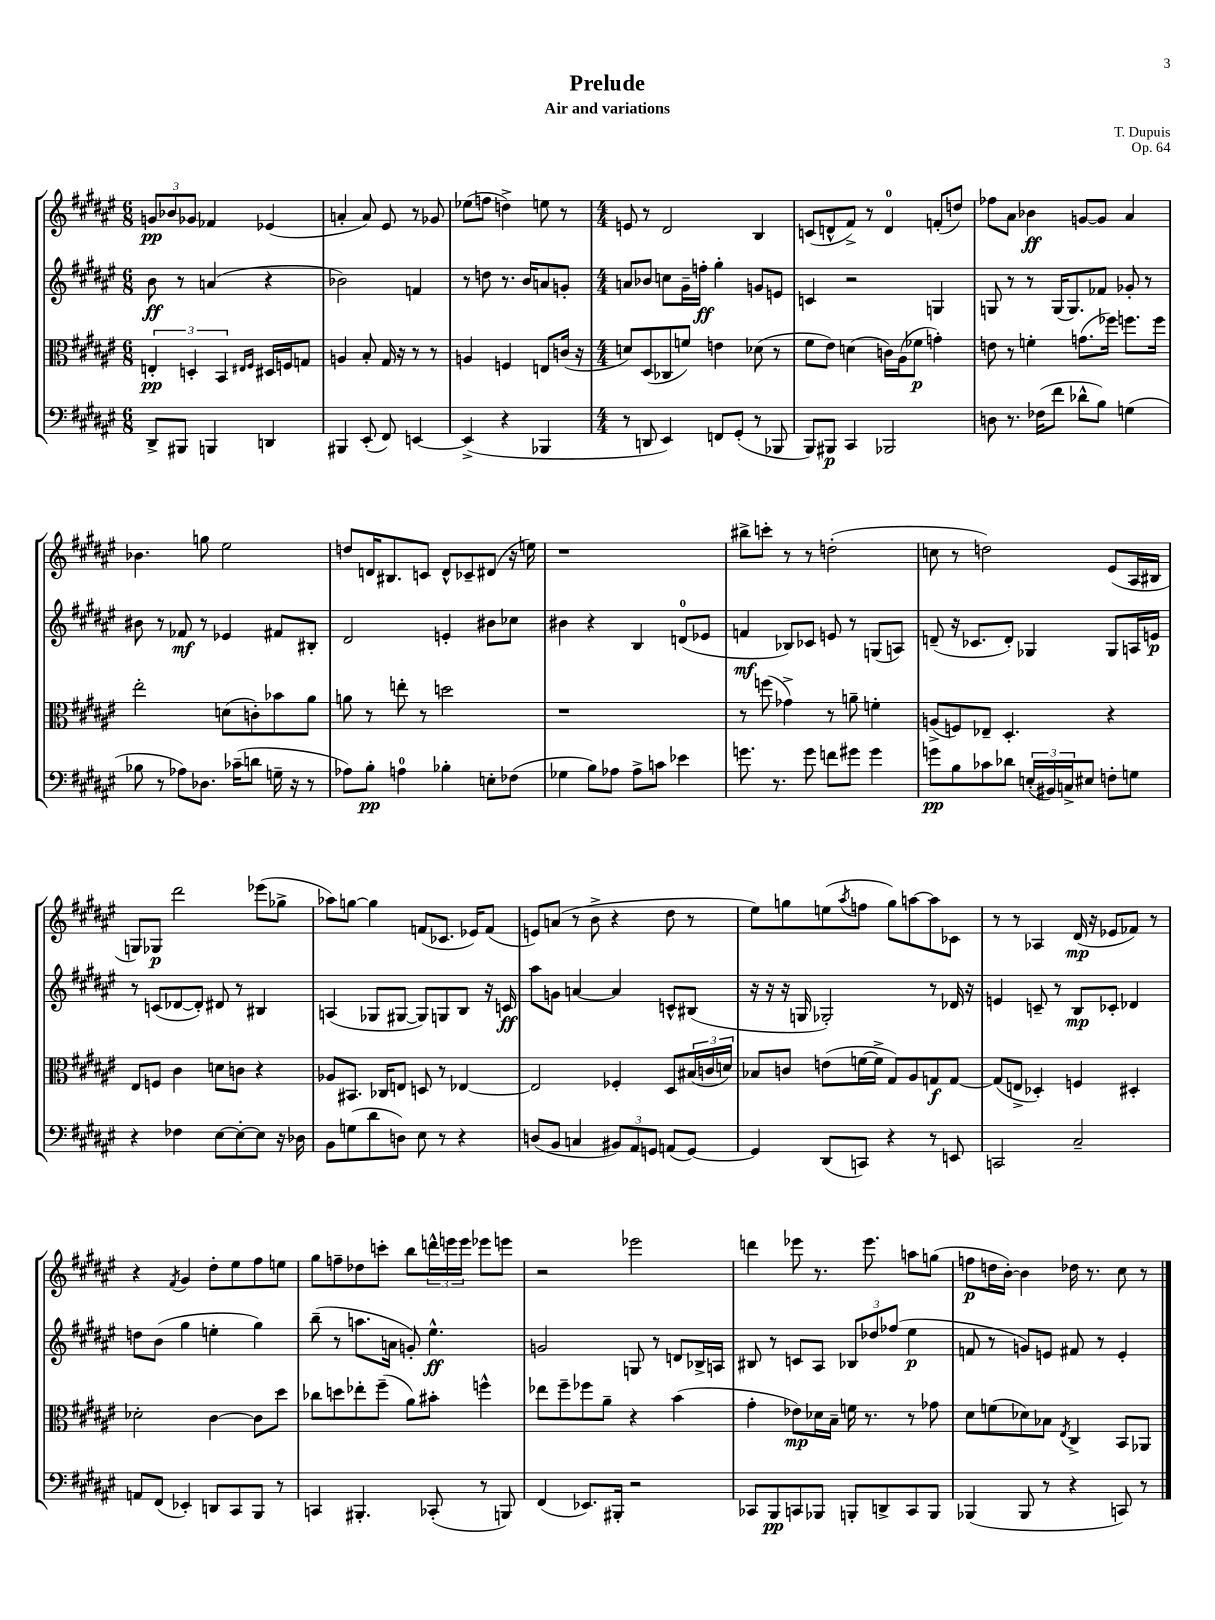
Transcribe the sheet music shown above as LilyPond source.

\header { title = "Prelude" composer = "T. Dupuis" subtitle = "Air and variations" opus = "Op. 64" }
<<
\new StaffGroup <<
\new Staff = "s0" {
    \clef treble \key fis \major \numericTimeSignature \time 6/8
    \tuplet 3/2 { g'8\pp bes'8 ges'8 } fes'4 ees'4( |
    a'4-. a'8) eis'8 r8 ges'8 |
    ees''8( f''8 d''4->) e''8 r8 |
    \numericTimeSignature \time 4/4 e'8 r8 dis'2 b4 |
    c'8( d'8-^ fis'8->) r8 d'4-0 f'8-.( d''8) |
    fes''8 ais'8 bes'4\ff g'8~ g'8 ais'4 |
    bes'4. g''8 eis''2 |
    d''8 d'16 bis8. c'8 d'8-^ ces'8-- dis'8( r16 e''16) |
    r1 |
    bis''8-> c'''8-. r8 r8 d''2-.( |
    c''8 r8 d''2) eis'8( ais16 bis16 |
    g8) ges8\p dis'''2 ees'''8( ges''8-> |
    aes''8) g''8~ g''4 f'8( ces'8. ees'16) f'8( |
    e'8) a'8( r8 b'8-> r4 dis''8 r8 |
    eis''8) g''8 e''8( \acciaccatura { ais''8 } f''8 g''8) a''8~ a''8 ces'8 |
    r8 r8 aes4 dis'16\mp( r16 ees'8 fes'8) r8 |
    r4 \acciaccatura { fis'8 } gis'4 dis''8-. eis''8 fis''8 e''8 |
    gis''8 f''8-- des''8 c'''8-. b''8 \tuplet 3/2 { d'''16-^ e'''16 e'''16 } ees'''8 e'''8 |
    r2 ees'''2 |
    d'''4 ees'''8 r8. ees'''8. a''8 g''8( |
    f''8\p d''16 b'16~-.) b'4 des''16 r8. cis''8 r8 \bar "|." |
}
\new Staff = "s1" {
    \clef treble \key fis \major \numericTimeSignature \time 6/8
    b'8\ff r8 a'4( r4 |
    bes'2) f'4 |
    r8 d''8 r8. b'16 a'8 g'8-. |
    \numericTimeSignature \time 4/4 a'8 bes'8 c''8 gis'16-- f''16-.\ff gis''4-. g'8 e'8 |
    c'4 r2 g4 |
    g8 r8 r8 g16( g8.) fes'8 ges'8-. r8 |
    bis'8 r8 fes'8\mf r8 ees'4 fis'8 bis8-. |
    dis'2 e'4-. bis'8 ces''8 |
    bis'4 r4 b4 d'8-0( ees'8 |
    f'4\mf bes8) ces'8 e'8 r8 g8( a8) |
    d'8--( r16 ces'8. d'8-.) ges4 ges8 a16 e'16\p |
    r8 c'8( des'8~ des'8-.) dis'8 r8 bis4 |
    a4( ges8 gis8~ gis8) g8 b8 r16 c'16\ff |
    ais''8 g'8 a'4~ a'4 c'8-^ bis8( |
    r16 r16 r16 g16 ges2-.) r8 des'16 r16 |
    e'4 c'8-- r8 b8\mp ces'8-. des'4 |
    d''8 b'8( gis''4 e''4-. gis''4) |
    b''8--( r8 a''8. a'16 g'8-.) eis''4.-^\ff |
    g'2 g8 r8 d'8 bes16-> a16 |
    bis8 r8 c'8 ais8 \tuplet 3/2 { bes8 des''8 fes''8( } eis''4\p |
    f'8 r8 g'8) e'8 fis'8 r8 e'4-. \bar "|." |
}
\new Staff = "s2" {
    \clef alto \key fis \major \numericTimeSignature \time 6/8
    \tuplet 3/2 { e4-.\pp d4-. b,4 } \grace { eis16 fis16 } dis16 f16 g8 |
    a4 b8-. gis16 r16 r8 r8 |
    a4 f4 e8 c'16( r16 |
    \numericTimeSignature \time 4/4 d'8) dis8( ces8 f'8) e'4 des'8( r8 |
    fis'8 eis'8) d'4( c'16) ais16( fes'8\p g'4-.) |
    e'8 r8 f'4-. g'8.( fes''16) f''8. f''16 |
    eis''2-. d'8( c'8-.) bes'8 ais'8 |
    a'8 r8 e''8-. r8 d''2 |
    r1 |
    r8 f''8( ges'4->) r8 a'8-- f'4-. |
    a8->( f8) ees8-- dis4.-. r4 |
    eis8 f8 cis'4 d'8 c'8 r4 |
    aes8 bis,8. ces16 e8 d8 r8 ees4~ |
    ees2 fes4-. dis8 \tuplet 3/2 { bis16( c'16 d'16) } |
    bes8 c'8 e'8( f'16~ f'16-> gis8) ais8 g8\f g8~ |
    g8( e8-> des4-.) f4 dis4-. |
    des'2-. cis'4~ cis'8 dis''8 |
    ces''8 d''8 ees''8-. fis''8--( ais'8) bis'8-. f''4-^ |
    ees''8 fis''8-- fes''8 ais'8-- r4 b'4( |
    gis'4-. ees'8\mp) des'16 b16-- f'16 r8. r8 ges'8 |
    dis'8 f'8( des'8) bes8 \acciaccatura { eis8 } cis4-> b,8 aes,8 \bar "|." |
}
\new Staff = "s3" {
    \clef bass \key fis \major \numericTimeSignature \time 6/8
    dis,8-> bis,,8 b,,4 d,4 |
    bis,,4 eis,8-.( fis,8) e,4~ |
    e,4->( r4 bes,,4 |
    \numericTimeSignature \time 4/4 r8 d,8 eis,4) f,8 gis,8-.( r8 bes,,8 |
    b,,8) bis,,8\p cis,4 bes,,2 |
    d8 r8. fes16( fis'8 des'8-^ b8) g4( |
    bes8 r8 aes8) des8. ces'16--( d'8 g16-- r16 r8 |
    aes8) b8-.\pp a4-0 bes4-. e8-. fes8( |
    ges4 b8) aes8 aes8-> c'8 ees'4 |
    g'8. r8. g'8 f'8 gis'8 gis'4 |
    g'8\pp b8 ces'8 des'8 \tuplet 3/2 { e16-.( bis,16) c16-> } eis8 f8-. g8 |
    r4 fes4 eis8~ eis8~-. eis8 r16 des16 |
    b,8 g8( dis'8 d8) eis8 r8 r4 |
    d8( b,8 c4 \tuplet 3/2 { bis,8) ais,8 g,8 } a,8( g,8~) |
    g,4 dis,8( c,8) r4 r8 e,8 |
    c,2 cis2-- |
    a,8 fis,8( ees,4-.) d,8 cis,8 b,,8 r8 |
    c,4 bis,,4.-. ces,8-.( r8 b,,8) |
    fis,4( ees,8.) bis,,16-. r2 |
    ces,8 b,,8\pp c,8 bes,,8 b,,8-. d,8-> c,8 b,,8 |
    bes,,4( bes,,8 r8 r4 c,8) r8 \bar "|." |
}
>>
>>
\layout { \context { \Score \remove "Bar_number_engraver" } }
